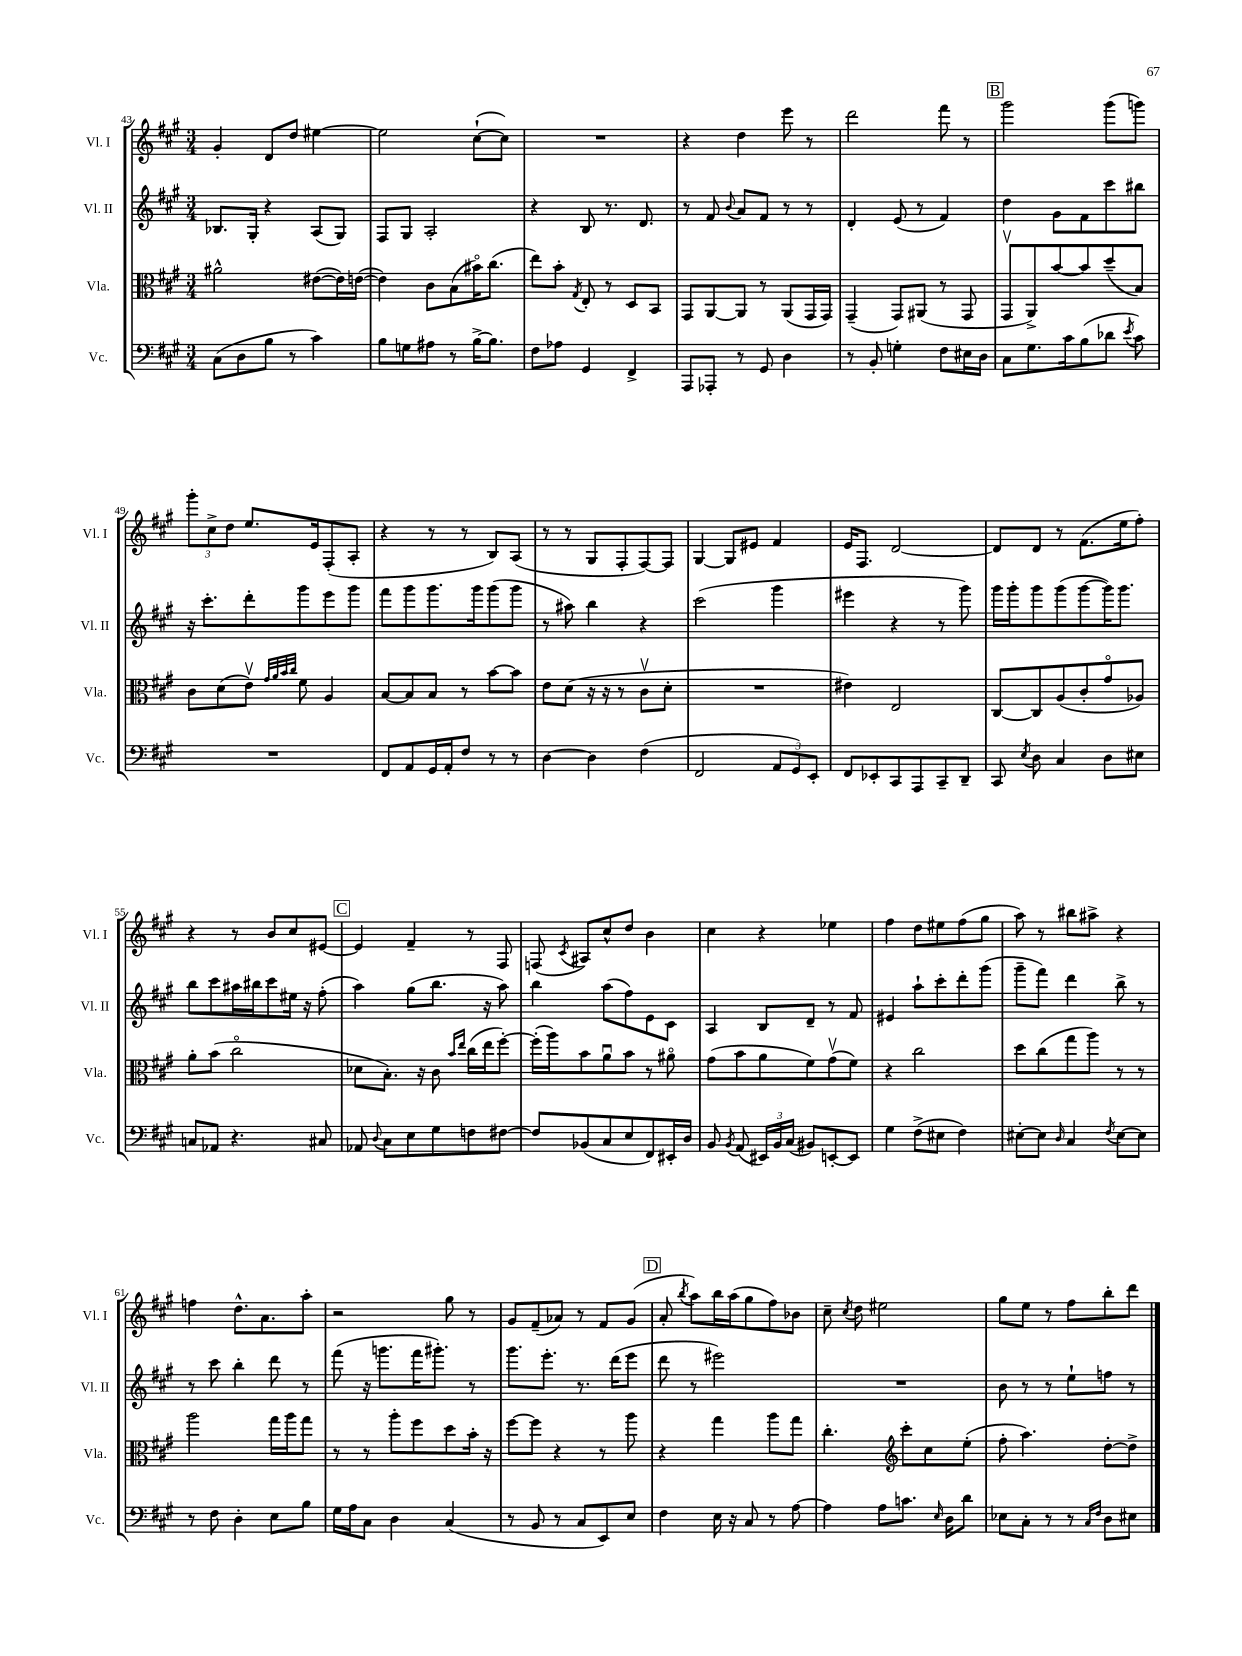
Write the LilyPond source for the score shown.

<<
\new StaffGroup <<
\new Staff = "s0" \with { instrumentName = "Vl. I" shortInstrumentName = "Vl. I" } {
    \clef treble \key a \major \numericTimeSignature \time 3/4
    \autoBeamOff gis'4-. d'8[ d''8] eis''4~ |
    eis''2 cis''8[~-!( cis''8]) |
    R2. |
    r4 d''4 e'''8 r8 |
    d'''2 fis'''8 r8 |
    \mark \markup { \box "B" } gis'''2 gis'''8[( g'''8]) |
    \tuplet 3/2 { gis'''8[-. cis''8-> d''8] } e''8.[ e'16 fis8-.( a8]-. |
    r4 r8 r8 b8[) a8]( |
    r8 r8 gis8[ fis8-. fis8~) fis8] |
    gis4~ gis8[ eis'8] fis'4 |
    e'16[ fis8.] d'2~ |
    d'8[ d'8] r8 fis'8.[( e''16 fis''8]-.) |
    r4 r8 b'8[ cis''8 eis'8]~ |
    \mark \markup { \box "C" } eis'4 fis'4-- r8 fis8 |
    f8( \acciaccatura { cis'8 } ais8[) cis''8-^ d''8] b'4 |
    cis''4 r4 ees''4 |
    fis''4 d''8[ eis''8 fis''8( gis''8] |
    a''8) r8 bis''8[ ais''8]-> r4 |
    f''4 d''8.[-^ a'8. a''8]-. |
    r2 gis''8 r8 |
    gis'8[ fis'8--( aes'8]) r8 fis'8[ gis'8]( |
    \mark \markup { \box "D" } a'8-. \acciaccatura { b''8 } a''8[) b''16 a''16( gis''8 fis''8) bes'8] |
    cis''8-- \acciaccatura { cis''8 } d''8 eis''2 |
    gis''8[ e''8] r8 fis''8[ b''8-. d'''8] \bar "|." |
}
\new Staff = "s1" \with { instrumentName = "Vl. II" shortInstrumentName = "Vl. II" } {
    \clef treble \key a \major \numericTimeSignature \time 3/4
    \autoBeamOff bes8.[ gis16]-. r4 a8[( gis8]) |
    fis8[ gis8] a2-. |
    r4 b8 r8. d'8. |
    r8 fis'8 \appoggiatura { b'8 } a'8[ fis'8] r8 r8 |
    d'4-. e'8( r8 fis'4) |
    \mark \markup { \box "B" } d''4 gis'8[ fis'8 cis'''8 bis''8] |
    r16 cis'''8.[-. d'''8-. gis'''8 e'''8 gis'''8] |
    fis'''8[ gis'''8 gis'''8. gis'''16 gis'''8( gis'''8] |
    r8 ais''8) b''4 r4 |
    cis'''2( gis'''4 |
    eis'''4 r4 r8 gis'''8) |
    gis'''16[ gis'''16-. gis'''8 gis'''8( gis'''8~ gis'''16) gis'''8.] |
    b''8[ cis'''8 ais''16 bis''16 cis'''8 eis''16] r16 fis''8-.( |
    \mark \markup { \box "C" } a''4) gis''8[( b''8.] r16 a''8) |
    b''4 a''8[( fis''8) e'8 cis'8] |
    a4 b8[ d'8]-- r8 fis'8 |
    eis'4 a''8[-! cis'''8-. d'''8-. gis'''8]( |
    gis'''8[-- fis'''8]) d'''4 b''8-> r8 |
    r8 cis'''8 b''4-. d'''8 r8 |
    fis'''8( r16 g'''8.[ fis'''16 gis'''8.]-.) r8 |
    gis'''8.[ e'''8.]-. r8. d'''16[( e'''8] |
    \mark \markup { \box "D" } d'''8 r8 eis'''2) |
    R2. |
    b'8 r8 r8 e''8[-! f''8] r8 \bar "|." |
}
\new Staff = "s2" \with { instrumentName = "Vla." shortInstrumentName = "Vla." } {
    \clef alto \key a \major \numericTimeSignature \time 3/4
    \autoBeamOff ais'2-^ eis'8[~( eis'16) e'16]~( |
    e'4) cis'8[ b8( bis'16\flageolet) cis''8.]( |
    e''8[) b'8]-. \acciaccatura { gis8 } e8-. r8 d8[ b,8] |
    gis,8[ a,8~ a,8] r8 a,8[( gis,16 gis,16]) |
    gis,4--( gis,8[) ais,8]( r8 gis,8 |
    \mark \markup { \box "B" } gis,8[\upbow a,8->) b'8~ b'8 d''8--( b8]) |
    cis'8[ d'8( e'8]\upbow) \grace { gis'32[ a'32 b'32 cis''32] } fis'8 a4 |
    b8[~ b8 b8] r8 b'8[~ b'8] |
    e'8[ d'8]( r16 r16 r8 cis'8[\upbow d'8]-. |
    R2. |
    eis'4) e2 |
    cis8[~ cis8 a8( cis'8-. gis'8\flageolet aes8]) |
    a'8[-. b'8]( cis''2\flageolet |
    \mark \markup { \box "C" } des'8[ b8.]-.) r16 cis'8 \grace { b'16[ e''16] } cis''16[( e''16 fis''8]~-.) |
    fis''16[-.( a''16) b'8 a'8\downbow b'8] r8 ais'8\flageolet |
    gis'8[( b'8 a'8 fis'8) gis'8\upbow( fis'8]) |
    r4 cis''2 |
    d''8[ cis''8( gis''8 a''8]) r8 r8 |
    a''2 gis''16[ a''16 gis''8] |
    r8 r8 a''8[-. fis''8 d''8 b'16]-. r16 |
    fis''8[~ fis''8] r4 r8 a''8 |
    \mark \markup { \box "D" } r4 gis''4 a''8[ gis''8] |
    cis''4.-. \clef treble cis'''8[-. cis''8 e''8]-.( |
    fis''8-. a''4.) d''8[~-. d''8]-> \bar "|." |
}
\new Staff = "s3" \with { instrumentName = "Vc." shortInstrumentName = "Vc." } {
    \clef bass \key a \major \numericTimeSignature \time 3/4
    \autoBeamOff cis8[( d8 b8] r8 cis'4) |
    b8[ g8 ais8] r8 b16[~-> b8.] |
    fis8[ aes8] gis,4 fis,4-> |
    a,,8[ aes,,8]-. r8 gis,8 d4 |
    r8 b,8-. g4-. fis8[ eis16 d16] |
    \mark \markup { \box "B" } cis8[ gis8. cis'16 b8( des'8] \acciaccatura { e'8 } cis'8) |
    R2. |
    fis,8[ a,8 gis,16 a,16-. fis8] r8 r8 |
    d4~ d4 fis4( |
    fis,2 \tuplet 3/2 { a,8[ gis,8) e,8]-. } |
    fis,8[ ees,8-. cis,8 a,,8 cis,8-- d,8]-- |
    cis,8 \acciaccatura { e8 } d8 cis4 d8[ eis8] |
    c8[ aes,8] r4. cis8 |
    \mark \markup { \box "C" } aes,8 \appoggiatura { d8 } cis8[ e8 gis8 f8 fis8]~ |
    fis8[ bes,8( cis8 e8 fis,8) eis,16-. d16] |
    b,8 \acciaccatura { b,8 } a,8( \tuplet 3/2 { eis,16[) b,16 cis16]( } bis,8[) e,8~-. e,8] |
    gis4 fis8[->( eis8] fis4) |
    eis8[~-. eis8] \grace { d16 } cis4 \acciaccatura { fis8 } eis8[~ eis8] |
    r8 fis8 d4-. e8[ b8] |
    gis16[ a16 cis8] d4 cis4( |
    r8 b,8 r8 cis8[ e,8) e8] |
    \mark \markup { \box "D" } fis4 e16 r16 cis8 r8 a8~ |
    a4 a8[ c'8.] \grace { e16 } d16[ d'8] |
    ees8[ cis8]-. r8 r8 \grace { cis16[ fis16] } d8[ eis8] \bar "|." |
}
>>
>>
\layout { \context { \Score currentBarNumber = #43 } }
